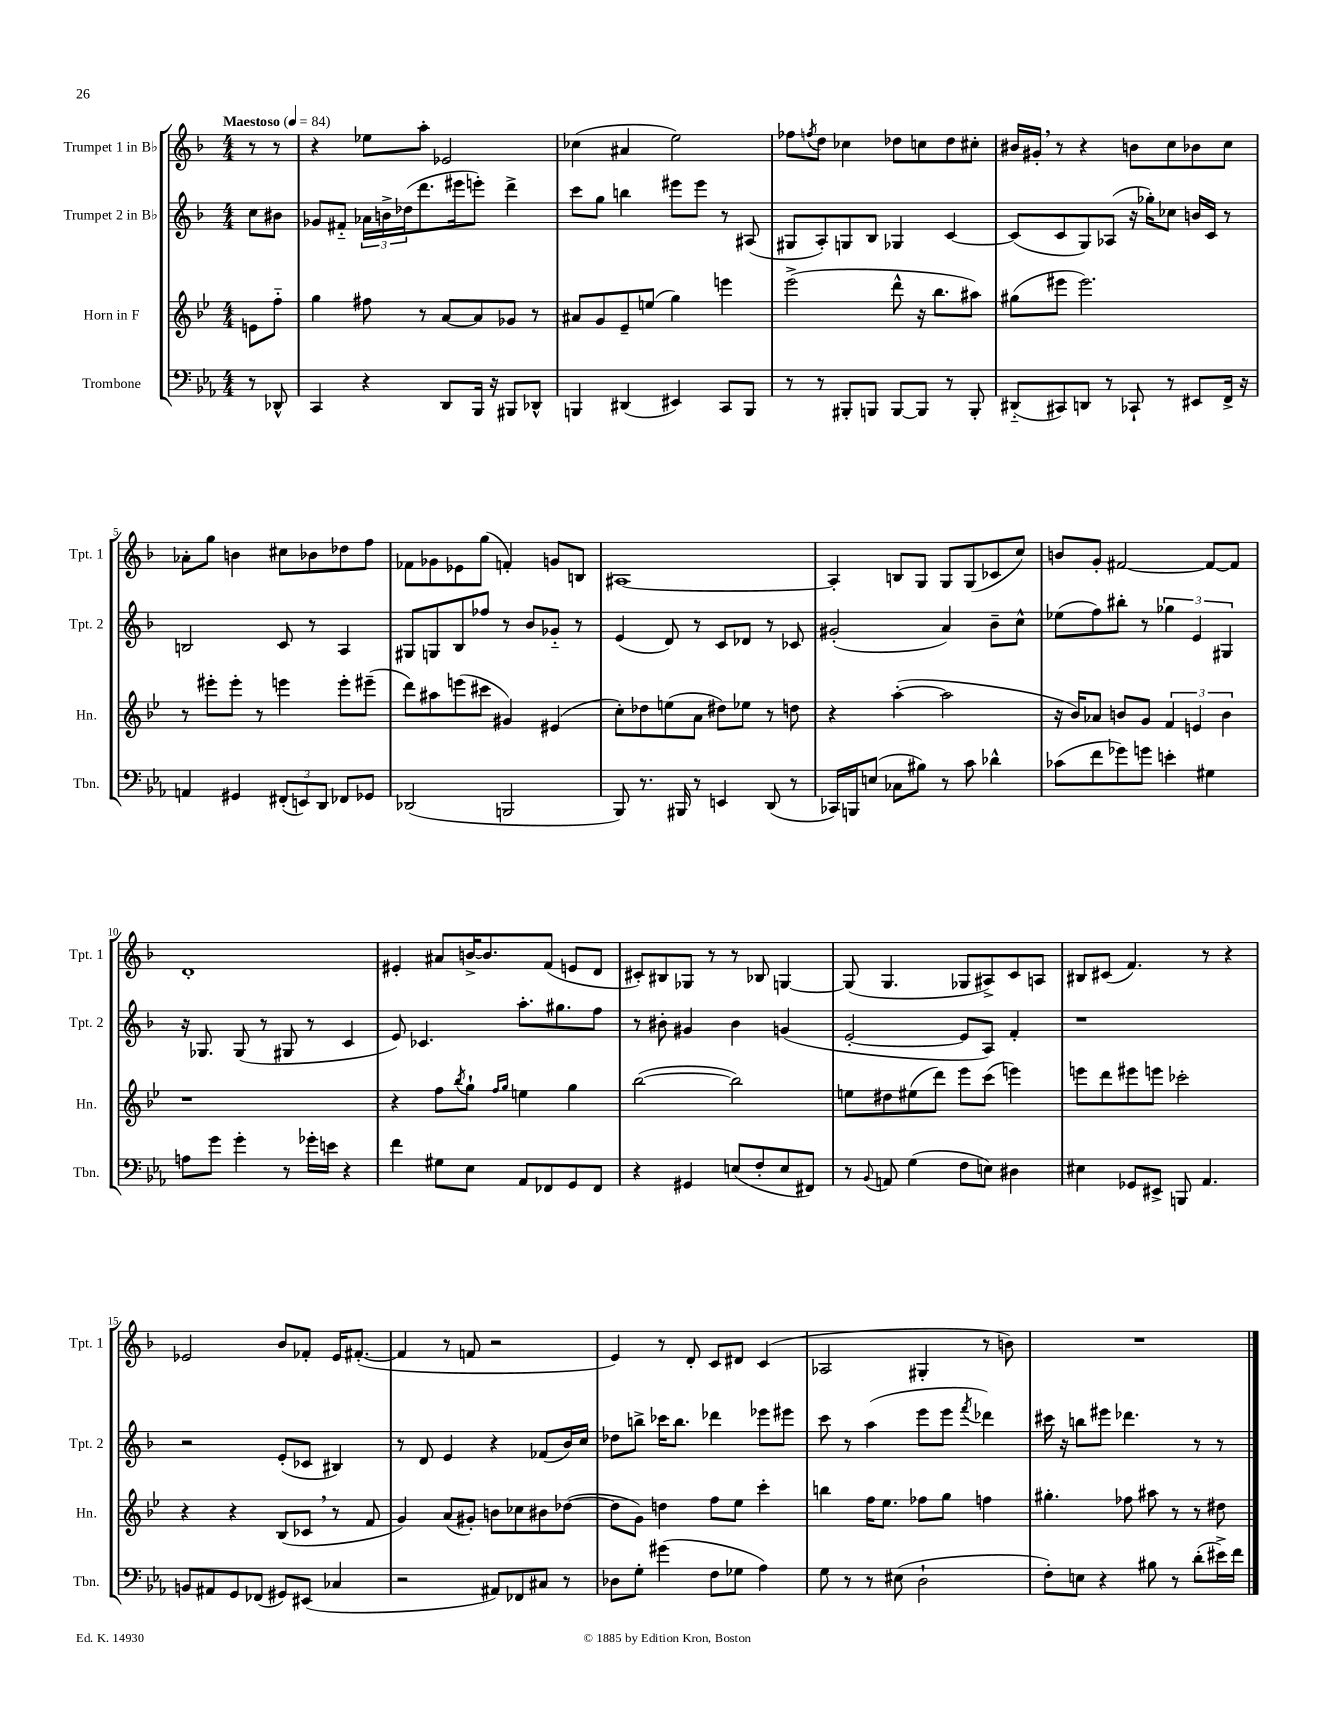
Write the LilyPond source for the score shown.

<<
\new StaffGroup <<
\new Staff = "s0" \with { instrumentName = "Trumpet 1 in Bb" shortInstrumentName = "Tpt. 1" } {
    \clef treble \key f \major \numericTimeSignature \time 4/4 \partial 4 \tempo "Maestoso" 4 = 84
    r8 r8 |
    r4 ees''8 a''8-. ees'2 |
    ces''4( ais'4 e''2) |
    fes''8 \acciaccatura { f''8 } d''8 ces''4 des''8 c''8 des''8 cis''8-. |
    bis'16 gis'16-. \breathe r8 r4 b'8 c''8 bes'8 c''8 |
    aes'8-. g''8 b'4 cis''8 bes'8 des''8 f''8 |
    fes'8 ges'8 ees'8 g''8( f'4-.) g'8 b8 |
    ais1~ |
    ais4-. b8 g8 g8 g8( ces'8 c''8) |
    b'8 g'8-. fis'2~ fis'8~ fis'8 |
    d'1-. |
    eis'4-. ais'8 b'16~-> b'8. f'8( e'8 d'8 |
    cis'8-.) bis8 ges8 r8 r8 bes8 g4~ |
    g8( g4. ges8 ais8->) c'8 a8 |
    bis8 cis'8( f'4.) r8 r4 |
    ees'2 bes'8 fes'8-. ees'16 fis'8.~-.( |
    fis'4 r8 f'8 r2 |
    e'4) r8 d'8-. c'8 dis'8 c'4( |
    aes2 gis4-. r8 b'8) |
    R1 \bar "|." |
}
\new Staff = "s1" \with { instrumentName = "Trumpet 2 in Bb" shortInstrumentName = "Tpt. 2" } {
    \clef treble \key f \major \numericTimeSignature \time 4/4 \partial 4
    c''8 bis'8 |
    ges'8 fis'8-_ \tuplet 3/2 { aes'16 b'16-> des''16( } d'''8. eis'''16 e'''8-.) d'''4-> |
    c'''8 g''8 b''4 eis'''8 eis'''8 r8 ais8( |
    gis8 a8-.) g8 bes8 ges4 c'4~ |
    c'8( c'8 g8) aes8( r16 ges''16-.) ces''8 b'16 c'16 r8 |
    b2 c'8 r8 a4 |
    gis8 g8 bes8 fes''8 r8 bes'8 ges'8-_ r8 |
    e'4( d'8) r8 c'8 des'8 r8 ces'8 |
    gis'2-.( a'4) bes'8-- c''8-^ |
    ees''8( f''8) bis''8-. r8 \tuplet 3/2 { ges''4 e'4 gis4 } |
    r16 ges8. ges8( r8 gis8 r8 c'4 |
    e'8) ces'4. a''8.-. gis''8. f''8 |
    r8 bis'8-. gis'4 bis'4 g'4( |
    e'2~-. e'8 a8) f'4-. |
    r1 |
    r2 e'8-.( ces'8 bis4) |
    r8 d'8 e'4 r4 fes'8( bes'16) c''16 |
    des''8 b''8-> ces'''16 b''8. des'''4 ees'''8 eis'''8 |
    c'''8 r8 a''4( e'''8 e'''8 \acciaccatura { f'''8 } des'''4) |
    cis'''16 r16 b''8 eis'''8 des'''4. r8 r8 \bar "|." |
}
\new Staff = "s2" \with { instrumentName = "Horn in F" shortInstrumentName = "Hn." } {
    \clef treble \key bes \major \numericTimeSignature \time 4/4 \partial 4
    e'8 f''8-_ |
    g''4 fis''8 r8 a'8~ a'8 ges'8 r8 |
    ais'8 g'8 ees'8-- e''8( g''4) e'''4 |
    ees'''2->( d'''8-^ r16 bes''8. ais''8) |
    gis''8( eis'''8 eis'''2.) |
    r8 eis'''8-. eis'''8-. r8 e'''4 e'''8-. eis'''8--( |
    d'''8) ais''8 e'''8( cis'''8 gis'4) eis'4( |
    c''8-.) des''8 e''8( a'8 dis''8) ees''8 r8 d''8 |
    r4 a''4~-.( a''2 |
    r16 bes'16) aes'8 b'8 g'8 \tuplet 3/2 { f'4 e'4 b'4 } |
    r1 |
    r4 f''8 \acciaccatura { bes''8 } g''8-! \grace { f''16 g''16 } e''4 g''4 |
    bes''2~( bes''2) |
    e''8 dis''8 eis''8( d'''8) ees'''8 c'''8( e'''4) |
    e'''8 d'''8 eis'''8 e'''8 ces'''2-. |
    r4 r4 bes8( ces'8 \breathe r8 f'8 |
    g'4) a'8( gis'8-.) b'8 ces''8 bis'8 des''8~( |
    des''8 g'8) d''4 f''8 ees''8 c'''4-. |
    b''4 f''16 ees''8. fes''8 g''8 f''4 |
    gis''4.-. fes''8 ais''8 r8 r8 dis''8 \bar "|." |
}
\new Staff = "s3" \with { instrumentName = "Trombone" shortInstrumentName = "Tbn." } {
    \clef bass \key ees \major \numericTimeSignature \time 4/4 \partial 4
    r8 des,8-^ |
    c,4 r4 d,8 bes,,16 r16 bis,,8 des,8-^ |
    b,,4 dis,4( eis,4) c,8 b,,8 |
    r8 r8 bis,,8-. b,,8 b,,8~ b,,8 r8 b,,8-. |
    dis,8-_( cis,8) d,8 r8 ces,8-! r8 eis,8 f,16-> r16 |
    a,4 gis,4 \tuplet 3/2 { fis,8-.( e,8) d,8 } fes,8 ges,8 |
    des,2( b,,2 |
    bes,,8) r8. bis,,16 r8 e,4 d,8( r8 |
    ces,16) b,,16 e8( ces8 bis8) r8 c'8 des'4-^ |
    ces'8( f'8 ges'8) g'8 e'4-. gis4 |
    a8 g'8 g'4-. r8 ges'16-. e'16 r4 |
    f'4 gis8 ees8 aes,8 fes,8 g,8 fes,8 |
    r4 gis,4 e8( f8-. e8 fis,8) |
    r8 \appoggiatura { bes,8 } a,8 g4( f8 e8) dis4 |
    eis4 ges,8 eis,8-> b,,8 aes,4. |
    b,8 ais,8 g,8 fes,8( gis,8) eis,8( ces4 |
    r2 ais,8) fes,8 cis8 r8 |
    des8 g8-. gis'4( f8 ges8 aes4) |
    g8 r8 r8 eis8( d2-! |
    f8-.) e8 r4 bis8 r8 d'8-.( eis'16->) f'16 \bar "|." |
}
>>
>>
